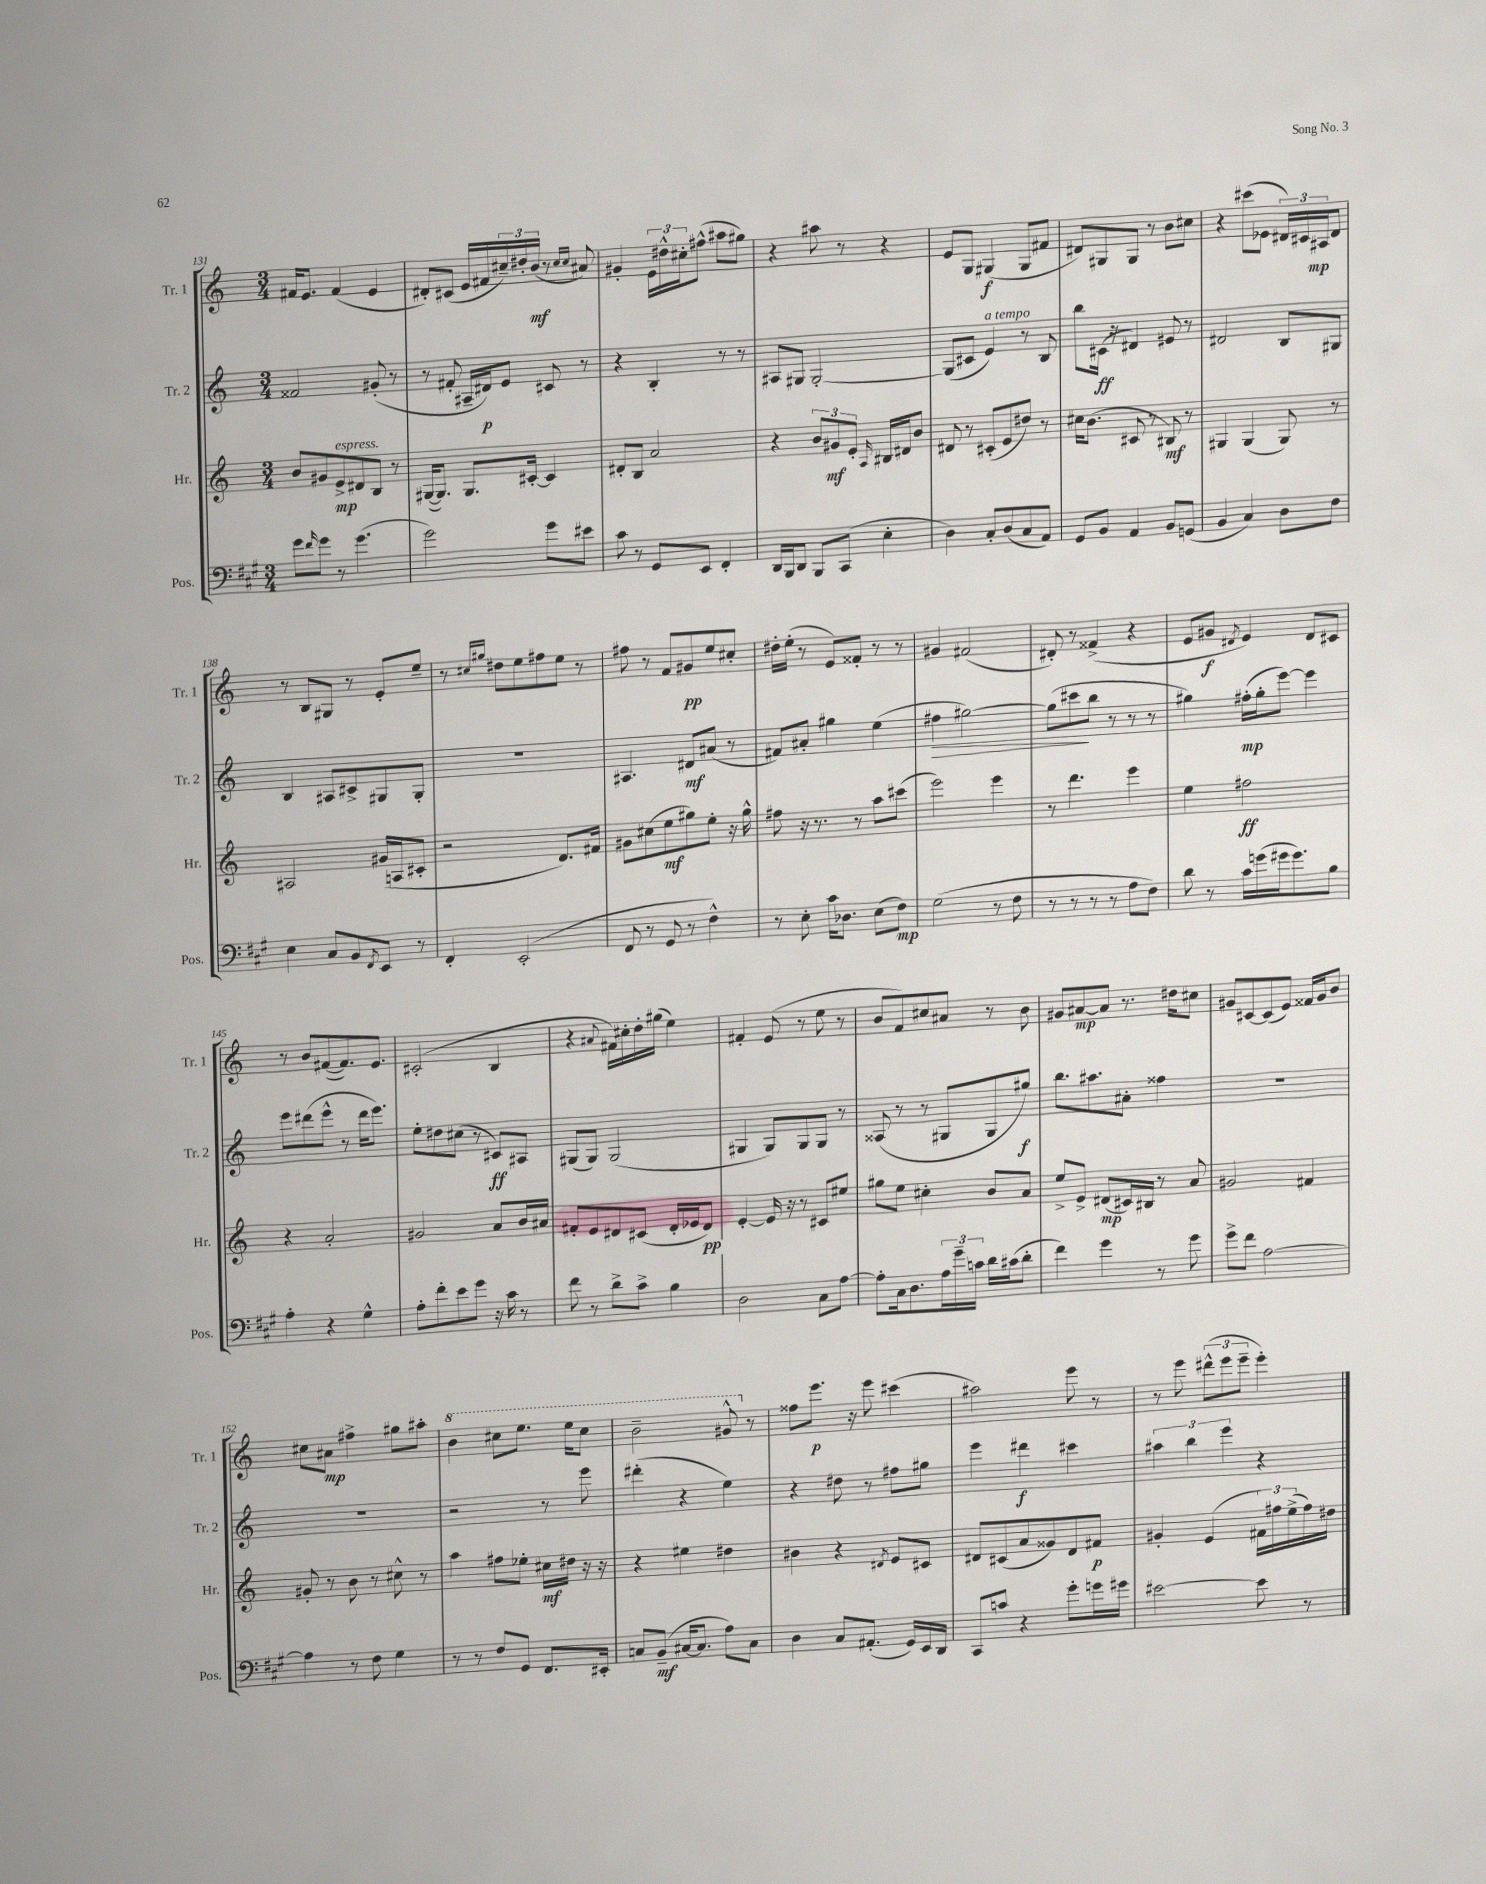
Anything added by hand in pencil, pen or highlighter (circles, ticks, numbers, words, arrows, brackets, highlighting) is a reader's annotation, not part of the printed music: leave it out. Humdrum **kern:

**kern	**dynam	**kern	**dynam	**kern	**dynam	**kern	**dynam
*part4	*part4	*part3	*part3	*part2	*part2	*part1	*part1
*staff4	*staff4	*staff3	*staff3	*staff2	*staff2	*staff1	*staff1
*I"Pos.	*	*I"Hr.	*	*I"Tr. 2	*	*I"Tr. 1	*
*I'Pos.	*	*I'Hr.	*	*I'Tr. 2	*	*I'Tr. 1	*
*clefF4	*	*clefG2	*	*clefG2	*	*clefG2	*
*k[f#c#g#]	*	*k[]	*	*k[]	*	*k[]	*
*M3/4	*	*M3/4	*	*M3/4	*	*M3/4	*
=131	=131	=131	=131	=131	=131	=131	=131
8g#\L	.	8b/L	.	2f##X/	.	16f#X/KL	.
.	.	.	.	.	.	8.e/J	.
16qqf#/	.	.	.	.	.	.	.
8g#\J	.	8g#X/	.	.	.	.	.
!	!	!LO:TX:a:i:t=espress.	!	!	!	!	!
8r	.	8e^/	mp	.	.	(4f#/	.
(4.g#\	.	8d#X/	.	.	.	.	.
.	.	8B/J	.	(8g#X'/	.	4e/	.
.	.	8r	.	8r	.	.	.
=132	=132	=132	=132	=132	=132	=132	=132
2g#\)	.	([16G#X/KL	.	8r	.	8d#X'/L)	.
.	.	8.G#/J])	.	.	.	.	.
.	.	.	.	8f#X'/	.	(8c#X/J	.
.	.	8.G#/L	.	16A#X~/LL	.	16e/LL	.
.	.	.	.	16d#X/J)	p	16f#X/	.
.	.	.	.	8e/J	.	24cc#X~/)	.
.	.	.	.	.	.	24dd#X'/	.
.	.	[16c#X'/Jk	.	.	.	.	.
.	.	.	.	.	.	(24b/JJ	mf
8g#\L	.	4c#/]	.	8c#X/	.	8r	.
.	.	.	.	.	.	16qqcc#/LL	.
.	.	.	.	.	.	16qqcc#/JJ	.
8e#X\J	.	.	.	8r	.	8a#X/)	.
=133	=133	=133	=133	=133	=133	=133	=133
8c#\	.	8d#X'/L	.	4r	.	4g#X'/	.
8r	.	8B/J	.	.	.	.	.
8GG#/L	.	2a/	.	4B'/	.	24e\LL	.
.	.	.	.	.	.	24dd#X^^\	.
.	.	.	.	.	.	24cc#X'\J	.
8EE/J	.	.	.	.	.	(8ff#X^^\J	.
4FF#'/	.	.	.	8r	.	8aa#X\L	.
.	.	.	.	8r	.	8gg#X\J)	.
=134	=134	=134	=134	=134	=134	=134	=134
16DD/LL	.	4r	.	8A#X/L	.	4r	.
16BBB/J	.	.	.	.	.	.	.
8DD/J	.	.	.	8G#X/J	.	.	.
8BBB/L	.	12b/L	.	[2G#'/	.	8aa#X\	.
.	.	12g#X/	mf	.	.	.	.
(8CC#/J	.	.	.	.	.	8r	.
.	.	12e'/J	.	.	.	.	.
.	.	16qqA/	.	.	.	.	.
4E'\	.	16B#X/LL	.	.	.	4r	.
.	.	16d#X/J	.	.	.	.	.
.	.	8b/J	.	.	.	.	.
=135	=135	=135	=135	=135	=135	=135	=135
4D\)	.	8d#X/	.	(8G#/L]	.	8e/L	.
.	.	8r	.	8c#X/J	.	8G/J	.
!	!	!	!	!LO:TX:a:i:t=a tempo	!	!	!
8C#'/L	.	(8c#X'/L	.	4e/)	.	(4G#X/	f
(8D/	.	8e/	.	.	.	.	.
8C#/	.	8dd#X/J)	.	8r	.	8G#/L	.
8AA/J)	.	8r	.	8B/	.	8f#X/J	.
=136	=136	=136	=136	=136	=136	=136	=136
8GG#/L	.	16cc#X\KL	.	8bb\L	.	8d#X/L)	.
.	.	(8.b\J	.	.	.	.	.
8BB/J	.	.	.	(16c#X\Jk	ff	8G#X/	.
.	.	.	.	16r	.	.	.
4AA/	.	8c#X/	.	4d#X/)	.	8G#/J	.
.	.	8r	.	.	.	8r	.
8BB/L	.	8B#X/)	mf	8e#X/	.	8b\L	.
(8GGn/J	.	8r	.	8r	.	8cc#X\J	.
=137	=137	=137	=137	=137	=137	=137	=137
4BB/	.	4G#X/	.	2d#X/	.	4r	.
4C#/)	.	(4G#/	.	.	.	(8ccc#X\L	.
.	.	.	.	.	.	8e-X\J	.
8D\L	.	8G#/)	.	8B/L	.	24d#X/LL)	.
.	.	.	.	.	.	24c#X/	.
.	.	.	.	.	.	24A#X/J	mp
8F#\J	.	8r	.	8G#X/J	.	8d#/J	.
!!LO:LB:g=z
=138	=138	=138	=138	=138	=138	=138	=138
4E\	.	2A#X/	.	4B/	.	8r	.
.	.	.	.	.	.	8B/L	.
8C#/L	.	.	.	8A#X/L	.	8G#X/J	.
8BB/	.	.	.	8c#X^/	.	8r	.
8qFF#/	.	.	.	.	.	.	.
8EE/J	.	(16g#X/LL	.	8G#X/	.	8e'/L	.
.	.	16An/J	.	.	.	.	.
8r	.	8c#X'/J	.	8G#'/J	.	8ee~/J	.
=139	=139	=139	=139	=139	=139	=139	=139
4FF#'/	.	2r	.	2.r	.	8r	.
.	.	.	.	.	.	16qqcc#X/LL	.
.	.	.	.	.	.	16qqgg#X/JJ	.
.	.	.	.	.	.	8dd#X\L	.
(2EE'/	.	.	.	.	.	8ee\	.
.	.	.	.	.	.	8ff#X\	.
.	.	8.d/L)	.	.	.	8ee\J	.
.	.	.	.	.	.	8r	.
.	.	16f#X/Jk	.	.	.	.	.
=140	=140	=140	=140	=140	=140	=140	=140
8FF#/	.	8g#X\L	.	4.A#X/	.	8ff#X\	.
8r	.	(8cc#X\	.	.	.	8r	.
8GG#/	.	8ee\	mf	.	.	8f/L	.
8r	.	8gg#X\)	.	8d#X/L	mf	8g#X/	pp
4F#^^\)	.	8ee'\J	.	(8a#X/J	.	8ee/	.
.	.	16r	.	8r	.	8cc#X'/J	.
.	.	16gg#^^\	.	.	.	.	.
=141	=141	=141	=141	=141	=141	=141	=141
8r	.	8ff#X\	.	8f#X/L)	.	16dd#X'\LL	.
.	.	.	.	.	.	(16ee'\JJ	.
8E'\	.	16r	.	8a#X'/J	.	8r	.
.	.	8.r	.	.	.	.	.
16c#\KL	.	.	.	4gg#X\	.	8e/L)	.
8.D-X\J	.	.	.	.	.	.	.
.	.	8r	.	.	.	8f##X'/J	.
(8E\L	.	8aa\L	.	(4ee\	.	8r	.
8F#\J)	mp	(8ccc#X\J	.	.	.	8r	.
=142	=142	=142	=142	=142	=142	=142	=142
!	!	!	!	!	!LO:HP:b	!	!
(2G#\	.	2eee\)	.	4ff#X\	>	4g#X/	.
.	.	.	.	[2gg#X\)	.	(2f#X/	.
8r	.	4eee\	.	.	.	.	.
8F#\	.	.	.	.	.	.	.
=143	=143	=143	=143	=143	=143	=143	=143
8r	.	8r	.	(8gg#\L]	.	8d#X'/)	.
8r	.	4.ddd\	.	8ccc#X\	.	8r	.
8r	.	.	.	8bb\J	]	(4f##X^/	.
8r	.	.	.	8r	.	.	.
8A\L	.	4eee\	.	8r	.	4r	.
8F#\J)	.	.	.	8r	.	.	.
=144	=144	=144	=144	=144	=144	=144	=144
8d\	.	4ee\	.	4gg#X\)	.	8e/L	.
8r	.	.	.	.	.	8g#X/J	f
.	.	.	.	.	.	8qd#X/	.
16c#\LL	.	2ff#X\	ff	(16ff#X'\LL	mp	4e/)	.
(16gn\	.	.	.	16gg#'\J	.	.	.
16g#X\J	.	.	.	[8eee\J)	.	.	.
8.g#\)	.	.	.	.	.	.	.
.	.	.	.	4eee\]	.	8d#/L	.
8B\J	.	.	.	.	.	8c#X/J	.
!!LO:LB:g=z
=145	=145	=145	=145	=145	=145	=145	=145
4A'\	.	4r	.	8eee\L	.	8r	.
.	.	.	.	(8ddd#X\	.	8b/L	.
4r	.	2a'/	.	8eee^^\J	.	([8f#X/	.
.	.	.	.	8r	.	8.f#/])	.
4G#^^\	.	.	.	16ddd#\KL	.	.	.
.	.	.	.	8.eee\J)	.	8.e/J	.
=146	=146	=146	=146	=146	=146	=146	=146
8A'\L	.	2g#X/	.	8ee'\L	.	(2c#X'/	.
8f#'\	.	.	.	8dd#X\	.	.	.
8e\	.	.	.	(8cc#X\J	.	.	.
8g#\J	.	.	.	8r	.	.	.
16r	.	8a/L	.	8c#X/L)	ff	4B/	.
16c#\	.	.	.	.	.	.	.
8r	.	16b/L	.	8A#X/J	.	.	.
.	.	16a#X/JJ	.	.	.	.	.
=147	=147	=147	=147	=147	=147	=147	=147
8f#\	.	8f#X'/L	.	(8G#X/L	.	4r	.
8r	.	8e/	.	8G#/J)	.	.	.
.	.	.	.	.	.	8qqa#X/	.
8d^\L	.	8d#X/	.	(2G#/	.	16f#X\LL)	.
.	.	.	.	.	.	16cc#X'\	.
8c#^\J	.	(8c#X/J	.	.	.	16dd'\	.
.	.	.	.	.	.	(16gg#X\JJ	.
4B\	.	16d#'/LL	.	.	.	4ee\)	.
.	.	16e-X/J	.	.	.	.	.
.	.	8d#/J)	pp	.	.	.	.
=148	=148	=148	=148	=148	=148	=148	=148
2D\	.	[4e'/	.	4G#X/	.	4f#X'/	.
.	.	16e/]	.	8G#/L)	.	(8e/	.
.	.	16r	.	.	.	.	.
.	.	8r	.	8G#/	.	8r	.
8C#\L	.	8c#X/L	.	8G#/J	.	8ee\	.
[8A\J	.	8ee#X/J	.	8r	.	8r	.
=149	=149	=149	=149	=149	=149	=149	=149
8A'\L]	.	8gg#X\L	.	(8A##X/	.	8b/L	.
16C#\k	.	8ee\J	.	8r	.	8f/)	.
8.D\	.	.	.	.	.	.	.
.	.	4cc#X'\	.	8r	.	8cc#X/	.
24A\L	.	.	.	8G#X/L	.	8a#X/J	.
24g#~\	.	.	.	.	.	.	.
24cn\JJ	.	.	.	.	.	.	.
16d\LL	.	8b/L	.	8G#/	.	8r	.
(16c#X\J	.	.	.	.	.	.	.
8d'\J	.	8a/J	.	8gg#X/J)	f	8b\	.
=150	=150	=150	=150	=150	=150	=150	=150
4f#\)	.	8ee^/L	.	8.bb\L	.	8g#X/L	.
.	.	8e^/J	.	.	.	[8a#X/	mp
.	.	.	.	8.aa#X\	.	.	.
4g#\	.	(8d#X/L	mp	.	.	8a#/J]	.
.	.	16c#X/L)	.	8a#X'\J	.	8.r	.
.	.	16B#X/JJ	.	.	.	.	.
8r	.	8r	.	4ff##X\	.	.	.
.	.	.	.	.	.	16dd#X\KL	.
8g#\	.	8a/	.	.	.	8cc#X\J	.
=151	=151	=151	=151	=151	=151	=151	=151
8g#^\L	.	2g#X/	.	2.r	.	8g#X/L	.
8f#\J	.	.	.	.	.	[8c#X/	.
[2A\	.	.	.	.	.	(8c#/]	.
.	.	.	.	.	.	8e/J)	.
.	.	4f#X/	.	.	.	16f##X/LL	.
.	.	.	.	.	.	16g#/J	.
.	.	.	.	.	.	8b/J	.
!!LO:LB:g=z
=152	=152	=152	=152	=152	=152	=152	=152
4A\]	.	8g#X'/	.	2.r	.	8cc#X\L	.
.	.	8r	.	.	.	8a#X\J	mp
8r	.	8b\	.	.	.	4ff#X^\	.
8F#\	.	8r	.	.	.	.	.
4G#\	.	8cc#X^^\	.	.	.	8gg#X\L	.
.	.	8r	.	.	.	8aa#X'\J	.
=153	=153	=153	=153	=153	=153	=153	=153
*	*	*	*	*	*	*8va	*
8r	.	4aa\	.	2r	.	4bb\	.
8r	.	.	.	.	.	.	.
8F#/L	.	8ff#X\L	.	.	.	8ccc#X\L	.
8GG#/J	.	8ee-X'\J	.	.	.	8.eee\J	.
8.FF#/L	.	16cc#X\LL	mf	8r	.	.	.
.	.	16dd#X\JJ	.	.	.	16eee\KL	.
.	.	16r	.	8eee\	.	8ccc#\J	.
16EE#X'/Jk	.	16r	.	.	.	.	.
=154	=154	=154	=154	=154	=154	=154	=154
8Cn/L	.	4r	.	(4ddd#X'\	.	2bb~\	.
(8BB~/J	mf	.	.	.	.	.	.
[16C#X/KL	.	4ee#X\	.	4r	.	.	.
8.C#/J]	.	.	.	.	.	.	.
8A\L)	.	4dd#X\	.	4ee\)	.	8gg#X^^/	.
*	*	*	*	*	*	*X8va	*
8C#\J	.	.	.	.	.	8r	.
=155	=155	=155	=155	=155	=155	=155	=155
4D\	.	4b#X\	.	4r	.	8ff##X\L	.
.	.	.	.	.	.	8.eee\J	p
8C#/L	.	4r	.	8dd#X\	.	.	.
.	.	.	.	.	.	16r	.
(8.AA#X'/J	.	.	.	8r	.	8eee\	.
.	.	8qd#X/	.	.	.	.	.
.	.	8e/L	.	8ff#X\L	.	(4ccc#X\	.
16GG#/LL)	.	.	.	.	.	.	.
16EE/	.	8c#X/J	.	8gg#X\J	.	.	.
16DD/JJ	.	.	.	.	.	.	.
=156	=156	=156	=156	=156	=156	=156	=156
8CC#/L	.	8d#X/L	.	4eee\	.	2aa#X\)	.
8cn/J	.	(8c#X/	.	.	.	.	.
4r	.	8a/	.	4ddd#X\	f	.	.
.	.	8g##X/)	.	.	.	.	.
8g#'\L	.	8d#/	.	4ccc#X\	.	8eee\	.
16gn\L	.	8f#X/J	p	.	.	8r	.
16g#X\JJ	.	.	.	.	.	.	.
=157	=157	=157	=157	=157	=157	=157	=157
[2e#X\	.	4g#X'/	.	6aa#X\	.	8r	.
.	.	.	.	.	.	8eee\	.
.	.	.	.	6bb\	.	.	.
.	.	(4e/	.	.	.	(12ddd#X^^\L	.
.	.	.	.	6eee\	.	12eee\	.
.	.	.	.	.	.	12eee~\J	.
8e#\]	.	24f#X\LL)	.	4r	.	4eee'\)	.
.	.	24ff#X\	.	.	.	.	.
.	.	(24ee^\	.	.	.	.	.
8r	.	16ff#\)	.	.	.	.	.
.	.	16dd#X\JJ	.	.	.	.	.
==	==	==	==	==	==	==	==
*-	*-	*-	*-	*-	*-	*-	*-
